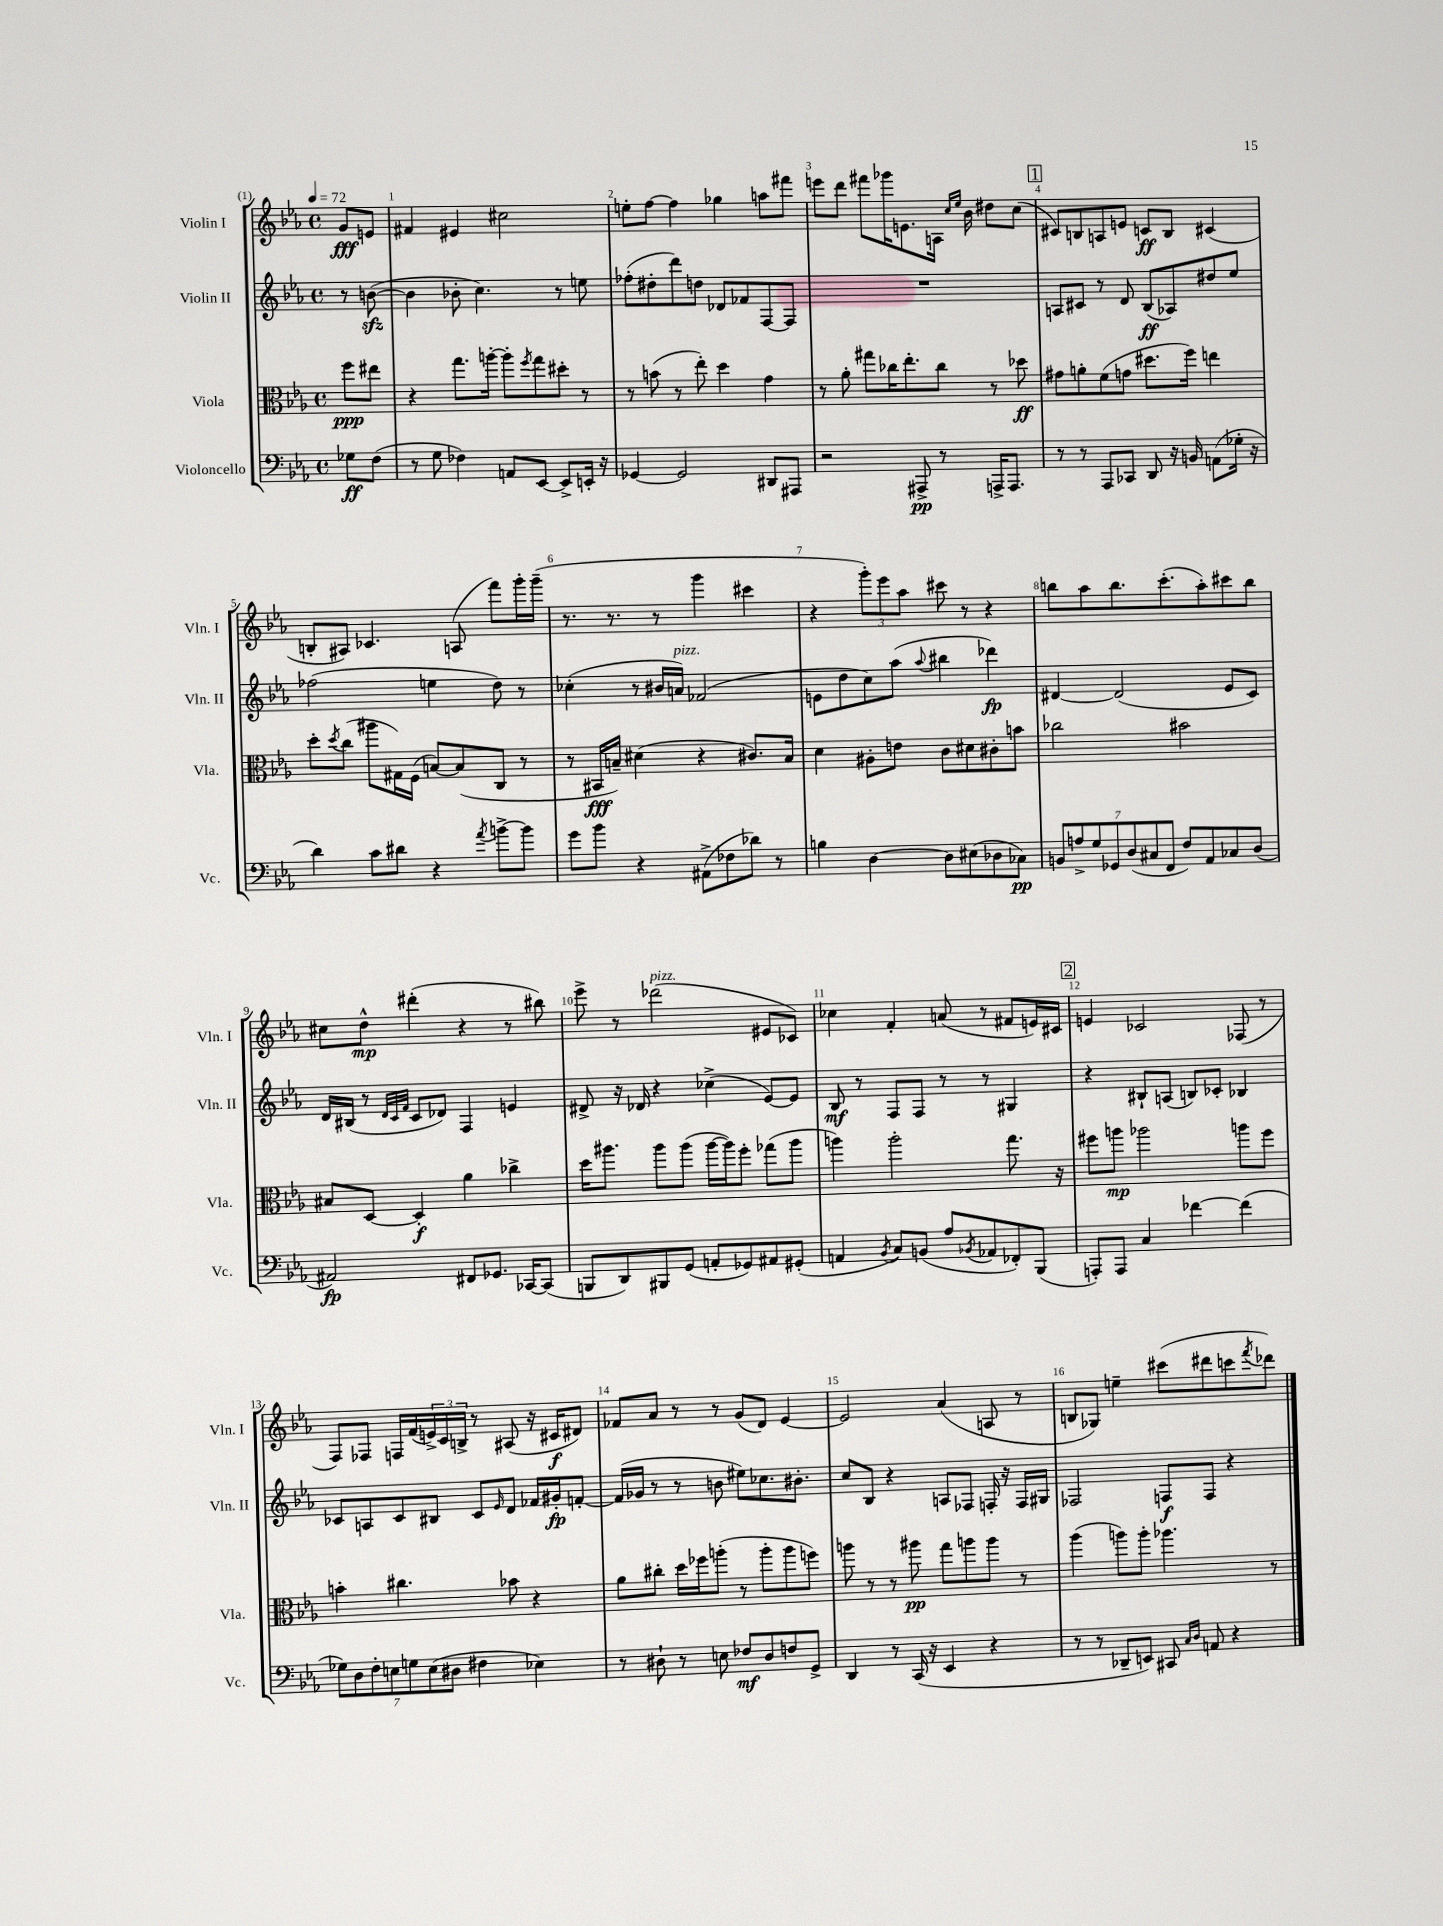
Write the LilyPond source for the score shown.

<<
\new StaffGroup <<
\new Staff = "s0" \with { instrumentName = "Violin I" shortInstrumentName = "Vln. I" } {
    \clef treble \key ees \major \defaultTimeSignature \time 4/4 \partial 4 \tempo 4 = 72
    g'8\fff e'8 |
    fis'4 eis'4 cis''2 |
    e''8-. f''8~ f''4 ges''4 a''8 fis'''8 |
    e'''8 d'''8 fis'''8 ges'''16 e'8. a16 \grace { c''16 ees''16 } bes'16 dis''8 c''8( |
    \mark \markup { \box "1" } cis'8) b8 a8 e'8 c'8\ff b8 cis'4( |
    b8-. ais8) ces'4. a8( f'''8) g'''16-. g'''16--( |
    r8. r8. r8 g'''4 cis'''4 |
    r4 \tuplet 3/2 { g'''8-.) ees'''8 aes''8 } cis'''8 r8 r4 |
    b''8 aes''8 b''8. c'''8.-.( aes''8-.) cis'''8 b''8 |
    cis''8 d''8-^\mp dis'''4-.( r4 r8 bis''8) |
    ees'''8-> r8 des'''2^\markup { \italic "pizz." }( eis'8 ces'8) |
    ces''4 f'4-. a'8( r8 fis'8 e'16) cis'16 |
    \mark \markup { \box "2" } e'4 ces'2 fes8( r8 |
    f8) fes8 f16 f'16( \tuplet 3/2 { e'16->) c'16 b16-> } r8 ais8( r16 cis'16\f dis'8) |
    fes'8 aes'8 r8 r8 g'8( d'8) ees'4~ |
    ees'2 aes'4( a8 r8 |
    b8 ges8) e''4-- cis'''8( dis'''8 c'''8 \acciaccatura { f'''8 } des'''8) \bar "|." |
}
\new Staff = "s1" \with { instrumentName = "Violin II" shortInstrumentName = "Vln. II" } {
    \clef treble \key ees \major \defaultTimeSignature \time 4/4 \partial 4
    r8 b'8~\sfz( |
    b'4 bes'8-. c''4.) r8 e''8 |
    fes''8-.( dis''8-. d'''8) d''8 des'8 fes'8 f8~ f8 |
    R1 |
    \mark \markup { \box "1" } a8 cis'8 r8 d'8 bes8\ff( aes8) dis''8 ees''8 |
    fes''2( e''4 d''8) r8 |
    ces''4-.( r8 bis'16 a'16^\markup { \italic "pizz." }) fes'2( |
    e'8 d''8 c''8) aes''8( \appoggiatura { aes''8 } bis''4 des'''4\fp) |
    dis'4~ dis'2( ees'8 c'8) |
    d'16 bis16( r8 \grace { d'32 c'32 f'32 } c'8 des'8) f4 e'4 |
    dis'8-> r16 des'16 r4 ces''4->( ees'8~) ees'8 |
    bes8\mf r8 f8 f8 r8 r8 gis4 |
    \mark \markup { \box "2" } r4 bis8-! a8( b8) ces'8-. bes4 |
    ces'8 a8 ces'8 bis8 ces'8 \grace { ees'16 } d'8 fes'16 gis'16-.\fp f'8~-. |
    f'16( ges'16 r8 r8 b'8 eis''8) ces''8. bis'8.-. |
    c''8 bes8 r4 a8 fes8 f16-. r16 f16 gis16 |
    fes2 f8\f f8 r4 \bar "|." |
}
\new Staff = "s2" \with { instrumentName = "Viola" shortInstrumentName = "Vla." } {
    \clef alto \key ees \major \defaultTimeSignature \time 4/4 \partial 4
    f''8\ppp eis''8 |
    r4 g''8. a''16~-. a''8-. \acciaccatura { f''8 } g''8 dis''8-. r8 |
    r8 b'8( r8 ees''8-.) d''4 g'4 |
    r8 aes'8-. gis''8 ces''16 ees''8.-. ces''8 r8 des''8\ff |
    \mark \markup { \box "1" } gis'8 a'8-. f'8( g'8 dis''8. f''16) e''4 |
    d''8-. \acciaccatura { d''8 } c''8( ais''8 gis16) f16( b8~) b8( c8 r8 |
    r8 bis,16\fff b16--) dis'4( r4 cis'8.) b16 |
    d'4 ais8-. e'8 c'8 dis'8 cis'8-. b'8 |
    ces''2 bis'2 |
    bis8 d8~ d4-.\f aes'4 ces''4-> |
    d''16 ais''8. ais''8 ais''8( ais''16~ ais''16) f''8-. ges''8( ais''8 |
    a''4) a''2-. g''8. r16 |
    \mark \markup { \box "2" } fis''8 a''8\mp aes''2 a''8 fis''8 |
    b'4-. cis''4. bes'8 r4 |
    aes'8 cis''8-. d''16 fes''16 a''8-.( r8 a''8-. a''8 f''8) |
    a''8 r8 r8 ais''8\pp g''8 a''8 a''8 r8 |
    aes''4( a''8) a''8-. aes''4. r8 \bar "|." |
}
\new Staff = "s3" \with { instrumentName = "Violoncello" shortInstrumentName = "Vc." } {
    \clef bass \key ees \major \defaultTimeSignature \time 4/4 \partial 4
    ges8\ff f8( |
    r8 g8 fes4) a,8 ees,8~ ees,8-> e,16-. r16 |
    ges,4~ ges,2 dis,8 ais,,8 |
    r2 ais,,8->\pp r8 a,,16-> a,,8. |
    \mark \markup { \box "1" } r8 r8 aes,,8 ces,8 d,8 r16 b,16 a,8( ges16-. r16 |
    d'4) c'8 dis'8 r4 \acciaccatura { aes'8 } b'8~-> b'8 |
    g'8 bes'8 r4 ais,8->( fes8 des'8) r8 |
    b4 d4~ d8 eis8( des8 ces8\pp) |
    \tuplet 7/4 { b,8 a8-> g8 ges,8 d8( cis8 f,8 } f8) aes,8 ces8 d8( |
    ais,2\fp) fis,8 ges,8. ces,16~ ces,8( |
    b,,8 d,8) bis,,8 g,8( a,8-. ges,8) ais,8 gis,8-.( |
    a,4 \acciaccatura { bes,8 } c8) b,8( aes8 \acciaccatura { bes,8 } aes,8 fes,8-.) bes,,8( |
    \mark \markup { \box "2" } a,,8-.) a,,8 c4 fes'4~ fes'4( |
    \tuplet 7/4 { ges8) d8 f8-. e8 g8 e8( dis8 } fis4 ees4) |
    r8 dis8-! r8 e8 fes8\mf dis8 f8 g,8-> |
    d,4 r8 c,16( r16 ees,4 r4 |
    r8 r8 des,8-- e,8) cis,8 \grace { c16 d16 } a,8 r4 \bar "|." |
}
>>
>>
\layout { \context { \Score \override BarNumber.break-visibility = ##(#f #t #t) barNumberVisibility = #all-bar-numbers-visible } }
